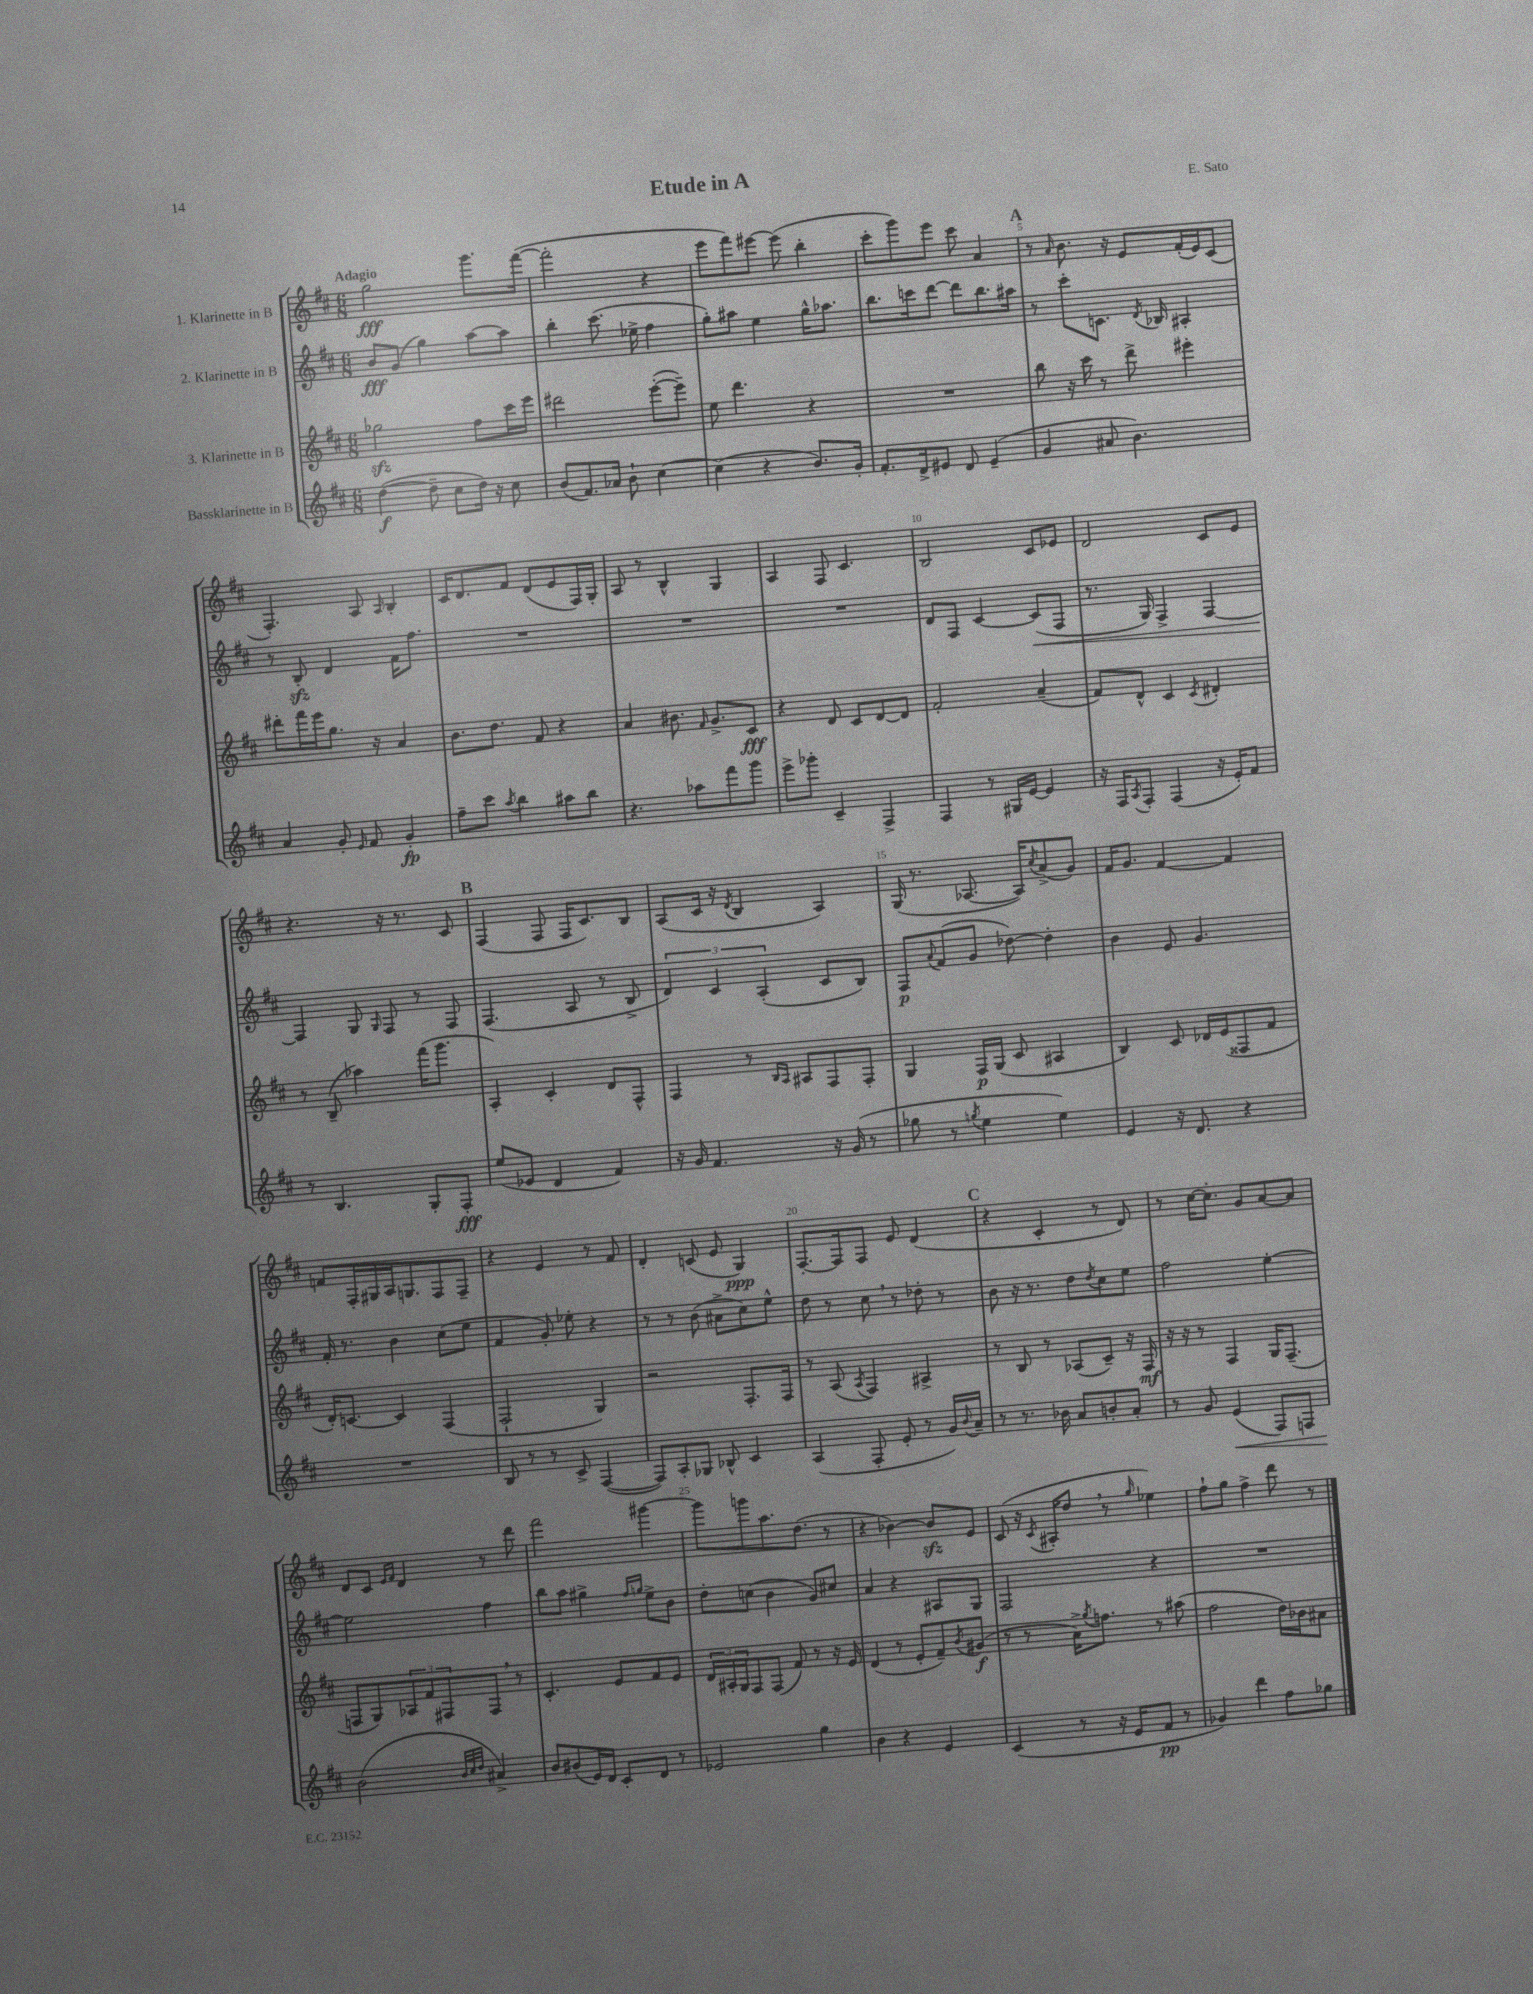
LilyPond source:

\header { title = "Etude in A" composer = "E. Sato" }
<<
\new StaffGroup <<
\new Staff = "s0" \with { instrumentName = "1. Klarinette in B" } {
    \clef treble \key d \major \numericTimeSignature \time 6/8 \tempo "Adagio"
    g''2\fff g'''8. fis'''16~( |
    fis'''2-. r4 |
    e'''8 fis'''8) eis'''8~ eis'''8( b''4-. |
    cis'''8-. g'''8) e'''8 cis'''8 a'4 |
    \mark \markup { \bold "A" } r8 \grace { a'16 } b'8. r16 e'8 fis'16-.( e'16) cis'8( |
    fis4.-.) a8 \grace { a16 } b4-. |
    cis'16 d'8. fis'8 d'8( e'8 fis16) g16-. |
    a8 r8 b4-^ g4 |
    a4 fis8 cis'4. |
    b2 cis'8 ees'8 |
    d'2 cis'8 e'8 |
    r4. r16 r8. cis'8 |
    \mark \markup { \bold "B" } fis4( fis8 fis16 cis'8.) b8 |
    a8( cis'16 r16 \acciaccatura { d'8 } b4 a4) |
    g16( r8. aes8.~ aes16) \acciaccatura { cis''8 } a'8->( g'8) |
    fis'16 g'8. fis'4~ fis'4 |
    f'8 fis16-. gis16 a16 g8. fis8 fis8-- |
    r4 e'4 r8 fis'8 |
    d'4-. c'8( e'8 g4\ppp) |
    fis8.~-. fis16 fis8 e'8 d'4( |
    \mark \markup { \bold "C" } r4 cis'4-. r8 d'8) |
    r8 cis''16~ cis''8.-. g'8 a'8~ a'8 |
    d'8 cis'8 \grace { e'16 fis'16 } d'4 r8 d'''8 |
    fis'''2 gis'''4~ |
    gis'''8 g'''8 a''8. d''8.( r8 |
    r4 bes'4~) bes'8\sfz e'8 |
    cis'8( r16 \acciaccatura { cis'8 } ais16-. d''8 \breathe r8 \grace { g''16 } ees''4) |
    fis''8-! g''8 fis''4-> d'''8 r8 \bar "|." |
}
\new Staff = "s1" \with { instrumentName = "2. Klarinette in B" } {
    \clef treble \key d \major \numericTimeSignature \time 6/8
    b'8\fff g'8( g''4) a''8~ a''8 |
    b''4-. cis'''8.( ees''16-> fis''4 |
    g''8-.) ais''8 e''4 g''16-^ aes''8. |
    b''8. c'''16 d'''8~ d'''8 b''8. ais''16 |
    \mark \markup { \bold "A" } r8 cis'''8-. c'8. \acciaccatura { d'8 } bes16 ais4-. |
    r8 b8-.\sfz d'4 fis'16 fis''8. |
    R2. |
    R2. |
    R2. |
    d'8 fis8 cis'4~ cis'8\<( fis8 |
    r8. g16) fis4-> fis4~ |
    fis4\! g8 \grace { g16 } fis8 r8 fis8 |
    \mark \markup { \bold "B" } fis4.( a8 r8 b8-> |
    \tuplet 3/2 { d'4) cis'4 a4-.( } cis'8 b8) |
    fis8\p \appoggiatura { a'8 } fis'8( g'8 des''8~) des''4-. |
    b'4 e'8 g'4. |
    fis'16-. r8. b'4 cis''8( e''8 |
    fis'4 g'8-.) ees''8-. r4 |
    r8 r8 b'8( ais'8-> cis''8) e''8-^ |
    d''8 r8 cis''8 \breathe r8 des''8-. r8 |
    \mark \markup { \bold "C" } b'8 r16 r8. d''8 \acciaccatura { d''8 } cis''8 e''8 |
    fis''2 e''4~-. |
    e''2 fis''4 |
    b''8 a''8 gis''4-> \grace { fis''16 g''16 } e''8-> b'8 |
    d''8-. c''8( b'4 g'8) cis''8 |
    a'4 r4 ais8 g8 |
    fis2 r4 |
    R2. \bar "|." |
}
\new Staff = "s2" \with { instrumentName = "3. Klarinette in B" } {
    \clef treble \key d \major \numericTimeSignature \time 6/8
    ges''2\sfz fis''8 cis'''16 e'''16 |
    dis'''2 e'''8~-.( e'''8--) |
    e''8 d'''4. r4 |
    R2. |
    \mark \markup { \bold "A" } b''8 r16 cis'''16 r8 d'''8-> eis'''4-. |
    dis'''8-. fis'''16 e'''16 g''8. r16 a'4 |
    b'8. d''8. fis'8 r4 |
    a'4 bis'8. \grace { fis'16 } g'8.-> cis'8\fff |
    r4 d'8 cis'8 d'8~ d'8 |
    fis'2-. a'4--( |
    fis'8) d'8-^ cis'4 \acciaccatura { cis'8 } dis'4-. |
    r8 b8--( aes''4) fis'''16( g'''8. |
    \mark \markup { \bold "B" } a4-.) cis'4-. d'8 fis8-^ |
    fis4 r8 \grace { b16 a16 } ais8 fis8 fis8-. |
    g4 fis16\p g16( cis'8 ais4 |
    b4) cis'8 des'16 e'16( fisis8 fis'8 |
    d'16-.) c'8.~ c'4 fis4( |
    fis2-! g4) |
    r2 fis8.-. fis16 |
    r8 a8( \acciaccatura { a8 } fis4) ais4-> |
    \mark \markup { \bold "C" } r8 b8 r8 aes8( cis'8--) r16 fis16\mf |
    r16 r16 r8 fis4 g16 fis8.--( |
    f8 g8) \tuplet 3/2 { aes8 fis'8 fis8 } fis8 \breathe r8 |
    cis'4.-. e'8 fis'8 e'8 |
    \tuplet 3/2 { d'16 ais16-. g16 } fis8 fis8( fis'8) r8 r16 e'16 |
    d'4( r8 e'8-. fis'8--) \acciaccatura { b'8 } gis'8\f( |
    r8 r8 a'16->) \acciaccatura { g''8 } f''8. r8 ais''8( |
    fis''2 d''16) bes'16 ais'8 \bar "|." |
}
\new Staff = "s3" \with { instrumentName = "Bassklarinette in B" } {
    \clef treble \key d \major \numericTimeSignature \time 6/8
    d''4~\f( d''8-- cis''8 d''16) r16 cis''8 |
    b'8( fis'8.) aes'16 b'8-! cis''4~ |
    cis''4( r4 b'8.) g'16-. |
    fis'8.-. d'16-> eis'8 d'8 eis'4--( |
    \mark \markup { \bold "A" } g'4 ais'8 b'4.) |
    a'4 g'8-. \grace { e'16 } fis'8 g'4-.\fp |
    fis''8-- cis'''8 \acciaccatura { a''8 } b''4 ais''8 b''8 |
    r4. aes''8 fis'''8 g'''8 |
    e'''8-> ges'''8-. cis'4-- fis4-> |
    fis4 r8 gis16 e'16~ e'4 |
    r16 fis16 \acciaccatura { a8 } fis8-. fis4( r16 e'16-.) fis'8 |
    r8 b4. g8-. fis8-.\fff |
    \mark \markup { \bold "B" } e''8( ees'8 d'4 fis'4) |
    r16 g'16 fis'4. r16 g'16( r8 |
    ges''8 r8 \acciaccatura { g''8 } e''4 e''4) |
    e'4 r16 d'8. r4 |
    R2. |
    b8 r8 r8 cis'8-> fis4~( |
    fis8) a8-. ges8 bes8-^ cis'4 |
    a4( fis8-. e'8-. r8 g'16) \appoggiatura { b'8 } a'16-- |
    \mark \markup { \bold "C" } r8 r8. bes'16 a'8 b'8-. a'8-. |
    r8 g'8 e'4\<( fis8) f8 |
    b'2\!( \grace { b'32 cis''32 d''32 } ais'4->) |
    b'8 bis'8( e'16) d'16 cis'8-. d'8 r8 |
    ees'2 g''4 |
    b'4 r4 e'4 |
    cis'4( r8 r16 e'16 fis'8\pp r8 |
    ges'4) d'''4 fis''8 ges''8 \bar "|." |
}
>>
>>
\layout { \context { \Score \override BarNumber.break-visibility = ##(#f #t #t) barNumberVisibility = #(every-nth-bar-number-visible 5) } }
